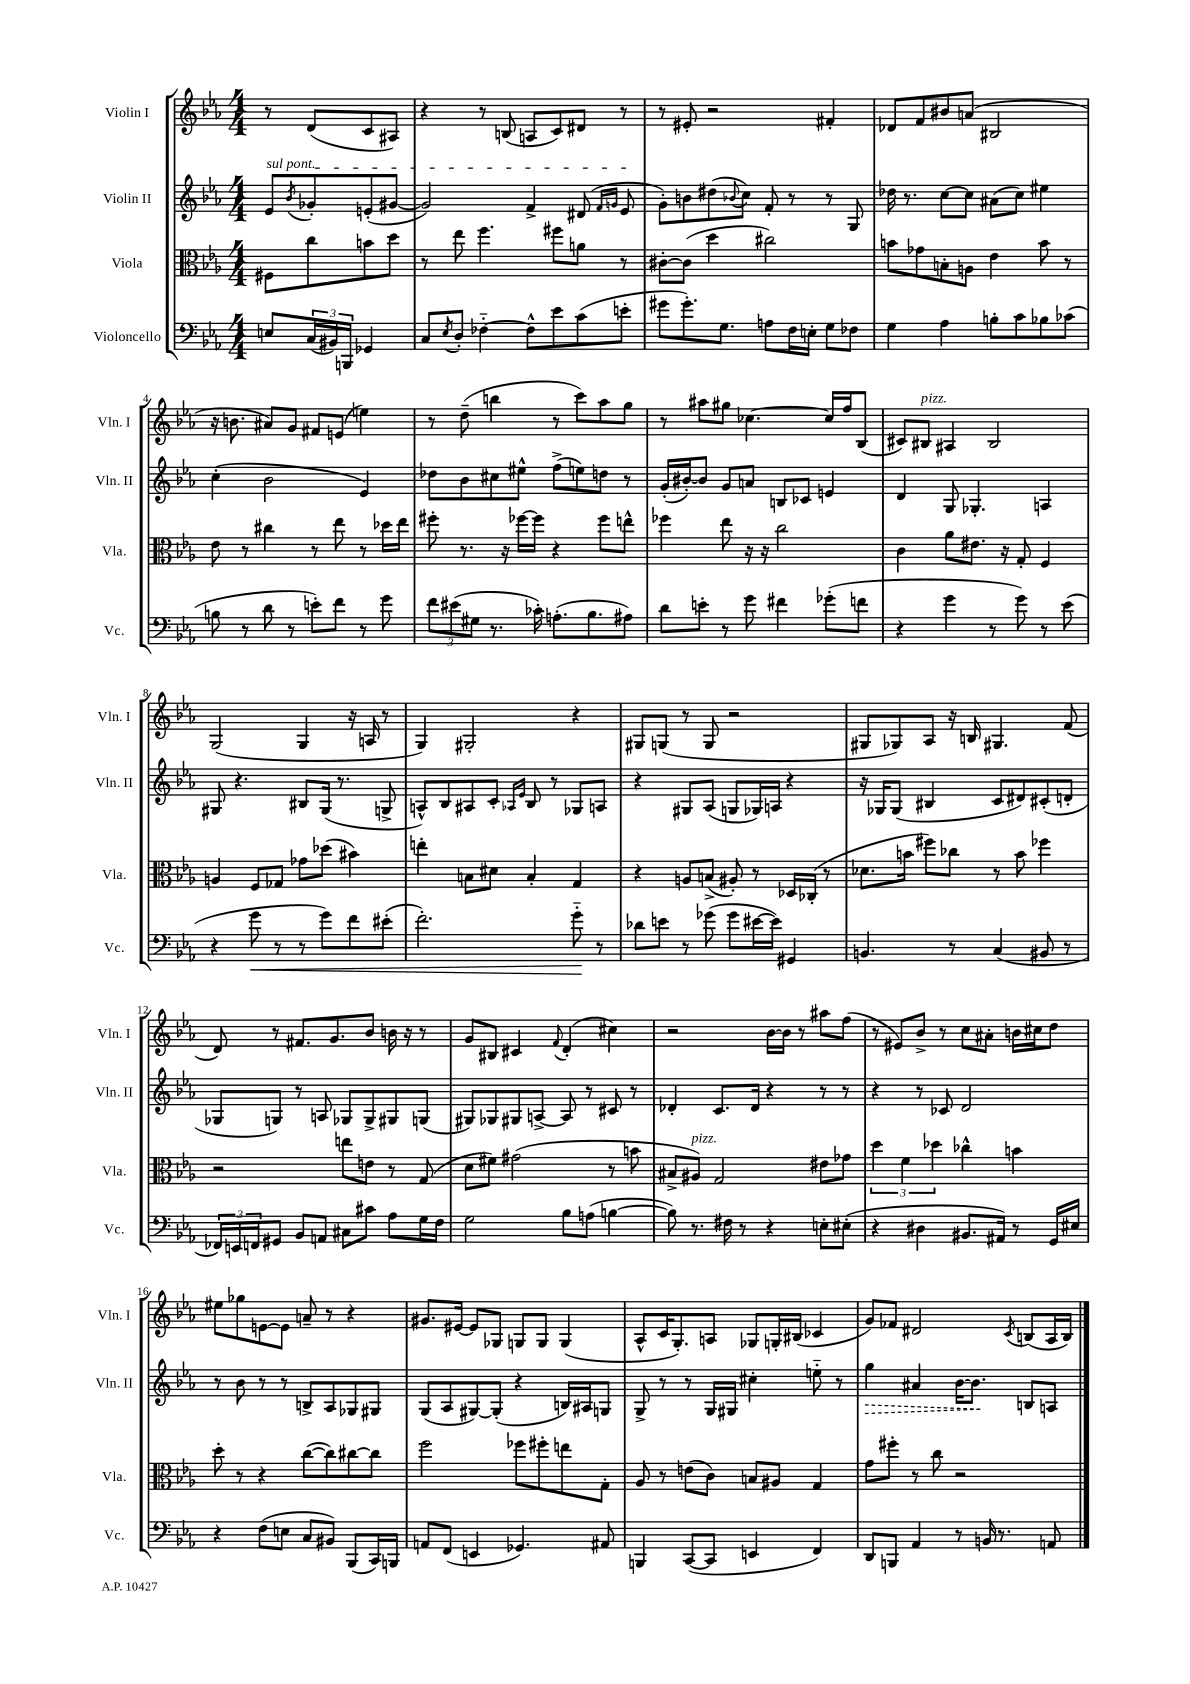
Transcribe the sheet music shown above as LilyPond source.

<<
\new StaffGroup <<
\new Staff = "s0" \with { instrumentName = "Violin I" shortInstrumentName = "Vln. I" } {
    \clef treble \key ees \major \numericTimeSignature \time 4/4 \partial 2
    r8 d'8( c'8 ais8) |
    r4 r8 b8( a8 c'8) dis'8 r8 |
    r8 eis'8-. r2 fis'4-. |
    des'8 f'8 bis'8 a'8( bis2 |
    r16 b'8. ais'8) g'8 fis'8 e'8( e''4) |
    r8 d''8--( b''4 r8 c'''8) aes''8 g''8 |
    r8 ais''8 gis''8 ces''4.~ ces''16 f''16 bes8( |
    cis'8) bis8^\markup { \italic "pizz." } ais4 bis2 |
    g2( g4 r16 a16 r8 |
    g4) gis2-. r4 |
    gis8 g8( r8 g8 r2 |
    gis8 ges8) aes8 r16 b16 gis4. f'8( |
    d'8) r8 fis'8. g'8. bes'8 b'16 r16 r8 |
    g'8 bis8 cis'4 \appoggiatura { f'8 } d'4-.( cis''4) |
    r2 bes'16~ bes'16 r8 ais''8 f''8( |
    r8 eis'8) bes'8-> r8 c''8 ais'8-. b'16 cis''16 d''8 |
    eis''8 ges''8 e'8~ e'8 a'8-- r8 r4 |
    gis'8. eis'16~ eis'8 ges8 g8 g8 g4( |
    aes8-^ c'16 g8.-.) a8 ges8 g16-. bis16( ces'4 |
    g'8) fes'8 dis'2 \acciaccatura { c'8 } b8( aes16 b16) \bar "|." |
}
\new Staff = "s1" \with { instrumentName = "Violin II" shortInstrumentName = "Vln. II" } {
    \clef treble \key ees \major \numericTimeSignature \time 4/4 \partial 2
    \once \override TextSpanner.bound-details.left.text = \markup { \italic "sul pont." } ees'8\startTextSpan \acciaccatura { bes'8 } ges'8-. e'8-.( gis'8~ |
    gis'2) f'4-> dis'8( \grace { f'16 g'16 } ees'8\stopTextSpan |
    g'8-.) b'8 dis''8( \appoggiatura { bes'8 } c''8) f'8-. r8 r8 g8 |
    des''16 r8. c''8~ c''8 ais'8( c''8) eis''4 |
    c''4-.( bes'2 ees'4) |
    des''8 bes'8 cis''8 eis''8-^ f''8->( e''8) d''8 r8 |
    g'16-.( bis'16~-.) bis'8 g'8 a'8 b8 ces'8 e'4 |
    d'4 g8 ges4.-. a4 |
    gis8 r4. bis8 gis16( r8. g8-> |
    a8-^) bes8 ais8 c'8-. \grace { aes16 ees'16 } bes8 r8 ges8 a8 |
    r4 gis8 aes8( g8 ges16) a16 r4 |
    r16 ges16 ges8( bis4 c'8 dis'8) cis'8-.( d'8-. |
    ges8 g8) r8 a8 ges8 ges8-> gis8 g8( |
    gis8) ges8 gis8 a8~-> a8 r8 cis'8 r8 |
    des'4-. c'8. des'16 r4 r8 r8 |
    r4 r8 ces'8 d'2 |
    r8 bes'8 r8 r8 b8-> aes8 ges8 gis8 |
    g8( aes8 gis8~) gis8-.( r4 b16) ais16 g8 |
    g8-> r8 r8 g16 gis16 cis''4-. e''8-_ r8 |
    \once \override Hairpin.style = #'dashed-line g''4\> ais'4 bes'16~ bes'8.\! b8 a8 \bar "|." |
}
\new Staff = "s2" \with { instrumentName = "Viola" shortInstrumentName = "Vla." } {
    \clef alto \key ees \major \numericTimeSignature \time 4/4 \partial 2
    fis8 c''8 b'8 d''8 |
    r8 ees''8 f''4. fis''8 a'8 r8 |
    cis'8~-. cis'8( d''4 cis''2) |
    b'8 ges'8 b8-. a8 ees'4 b'8 r8 |
    ees'8 r8 cis''4 r8 ees''8 r8 des''16 ees''16 |
    fis''8-. r8. r16 fes''16~ fes''16 r4 fes''8 e''8-^ |
    fes''4 ees''8 r16 r16 c''2 |
    c'4 aes'8 eis'8. r16 g8-. f4 |
    a4 f8 ges8 ges'8 des''8( bis'4) |
    e''4-. b8 dis'8 b4-. g4 |
    r4 a8 b8->( ais8-.) r8 des16 ces16-.( r8 |
    des'8. b'16 fis''8) ces''8 r8 b'8 fes''4 |
    r2 e''8 e'8 r8 g8( |
    d'8 fis'8) gis'2( r8 b'8 |
    bis8-> ais8^\markup { \italic "pizz." }) g2 eis'8 ges'8 |
    \tuplet 3/2 { d''4 f'4 des''4 } ces''4-^ b'4 |
    d''8-. r8 r4 c''8~( c''8) cis''8~ cis''8 |
    f''2 fes''8 fis''8-. e''8 g8-. |
    aes8 r8 e'8( c'8) b8 ais8 g4 |
    g'8 fis''8-. r8 c''8 r2 \bar "|." |
}
\new Staff = "s3" \with { instrumentName = "Violoncello" shortInstrumentName = "Vc." } {
    \clef bass \key ees \major \numericTimeSignature \time 4/4 \partial 2
    e8 \tuplet 3/2 { c16( bis,16) b,,16 } ges,4 |
    c8 \acciaccatura { ees8 } d8-. fes4~-_ fes8-^ ees'8 c'8( e'8-. |
    gis'8 gis'8.-.) g8. a8 f16 e16-. g8 fes8 |
    g4 aes4 b8-. c'8 bes8 ces'8( |
    b8 r8 d'8 r8 e'8-.) f'8 r8 g'8 |
    \tuplet 3/2 { f'8 eis'8( gis8 } r8. ces'16-.) a8.-.( bes8. ais8) |
    d'8 e'8-. r8 g'8 fis'4 ges'8-.( f'8 |
    r4 g'4 r8 g'8) r8 ees'8( |
    r4 g'8\< r8 r8 g'8) f'8 eis'8-.( |
    f'2.-.) g'8-_\! r8 |
    des'8 e'8 r8 ges'8( ges'8 eis'16~ eis'16) gis,4 |
    b,4. r8 c4( bis,8 r8 |
    \tuplet 3/2 { fes,16) e,16 f,16 } gis,8 bes,8 a,8 cis8 cis'8 aes8 g16 f16 |
    g2 bes8 a8( b4~ |
    b8) r8. fis16 r8 r4 e8-. eis8-.( |
    r4 dis4 bis,8. ais,16) r8 g,16 eis16 |
    r4 f8( e8 c8 bis,8) bes,,8( c,16) b,,16 |
    a,8 f,8( e,4 ges,4.) ais,8 |
    b,,4 c,8~( c,8 e,4 f,4) |
    d,8 b,,8 aes,4 r8 b,16 r8. a,8 \bar "|." |
}
>>
>>
